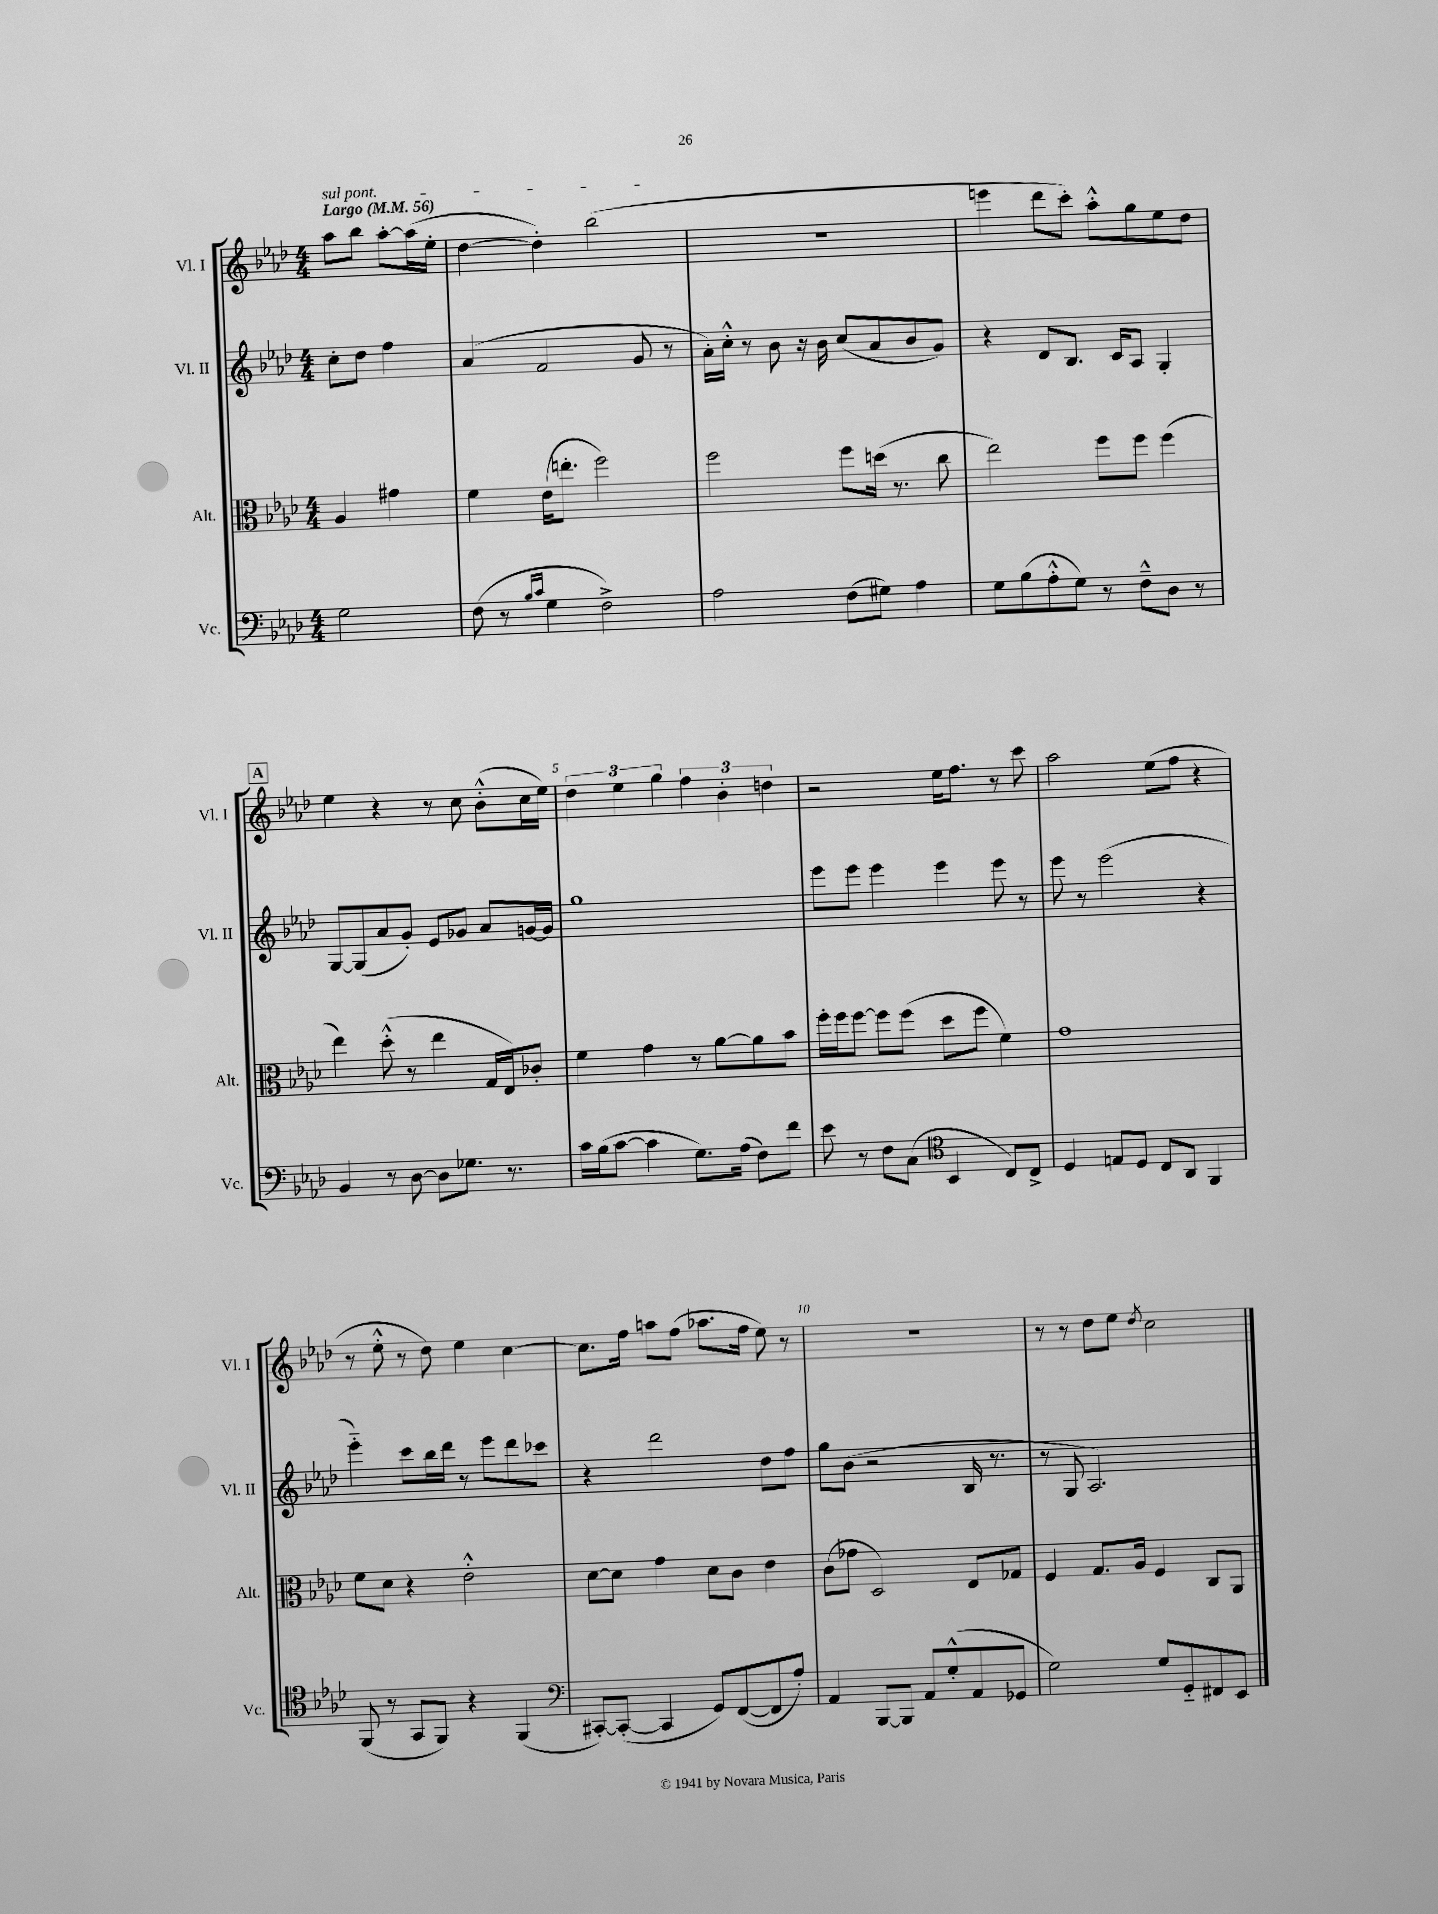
<<
\new StaffGroup <<
\new Staff = "s0" \with { instrumentName = "Vl. I" shortInstrumentName = "Vl. I" } {
    \clef treble \key aes \major \numericTimeSignature \time 4/4 \partial 2 \tempo "Largo" 4 = 56
    \once \override TextSpanner.bound-details.left.text = \markup { \italic "sul pont." } aes''8\startTextSpan bes''8 aes''8~-. aes''16( ees''16-. |
    des''4~ des''4-.) bes''2\stopTextSpan( |
    r1 |
    e'''4 des'''8 c'''8-.) aes''8-.-^ g''8 ees''8 des''8 |
    \mark \markup { \box "A" } ees''4 r4 r8 c''8 bes'8-.-^( c''16 ees''16) |
    \tuplet 3/2 { des''4 ees''4 g''4 } \tuplet 3/2 { f''4 bes'4-. d''4 } |
    r2 ees''16 f''8. r8 c'''8 |
    aes''2 ees''8( f''8 r4 |
    r8 ees''8-.-^ r8 des''8) ees''4 c''4~ |
    c''8. f''16 a''8 f''8( aes''8. f''16 ees''8) r8 |
    R1 |
    r8 r8 des''8 ees''8 \acciaccatura { des''8 } c''2 \bar "|." |
}
\new Staff = "s1" \with { instrumentName = "Vl. II" shortInstrumentName = "Vl. II" } {
    \clef treble \key aes \major \numericTimeSignature \time 4/4 \partial 2
    c''8-. des''8 f''4 |
    aes'4( f'2 g'8 r8 |
    aes'16-.) c''16-.-^ r8 bes'8 r16 bes'16 c''8( aes'8 bes'8 g'8) |
    r4 des'8 bes8. c'16 aes8 g4-. |
    \mark \markup { \box "A" } g8~ g8( aes'8 g'8-.) ees'8 ges'8 aes'8 g'16~ g'16 |
    g''1 |
    ees'''8 ees'''8 ees'''4 ees'''4 ees'''8 r8 |
    ees'''8 r8 ees'''2( r4 |
    ees'''4-_) c'''8 bes''16 des'''16 r8 ees'''8 des'''8 ces'''8 |
    r4 des'''2 des''8 f''8 |
    g''8 bes'8( r2 bes16 r8. |
    r8 g8 aes2.) \bar "|." |
}
\new Staff = "s2" \with { instrumentName = "Alt." shortInstrumentName = "Alt." } {
    \clef alto \key aes \major \numericTimeSignature \time 4/4 \partial 2
    aes4 gis'4 |
    f'4 ees'16( e''8.-. f''2) |
    f''2 f''8 d''16( r8. c''8 |
    ees''2) f''8 f''8 f''4( |
    \mark \markup { \box "A" } ees''4) des''8-.-^( r8 ees''4 g16 ees16) ces'8-. |
    f'4 g'4 r8 aes'8~ aes'8 bes'8 |
    f''16-. f''16 f''8~ f''8 f''8( des''8 f''8 f'4) |
    g'1 |
    f'8 des'8 r4 ees'2-.-^ |
    des'8~ des'8 g'4 des'8 c'8 ees'4 |
    c'8( ges'8 des2) ees8 ges8 |
    f4 g8. aes16 f4 c8 aes,8 \bar "|." |
}
\new Staff = "s3" \with { instrumentName = "Vc." shortInstrumentName = "Vc." } {
    \clef bass \key aes \major \numericTimeSignature \time 4/4 \partial 2
    g2 |
    f8( r8 \grace { bes16 c'16 } g4 f2->) |
    aes2 f8( gis8) aes4 |
    g8 bes8( aes8-.-^ g8) r8 f8---^ des8 r8 |
    \mark \markup { \box "A" } bes,4 r8 des8~ des8 ges8. r8. |
    c'16 bes16( c'8~ c'4 g8.) aes16( f8) f'8 |
    ees'8 r8 f8 c8( \clef tenor bes,4 c8) c8-> |
    des4 e8 des8 c8 aes,8 f,4 |
    f,8( r8 g,8 f,8) r4 f,4( |
    \clef bass cis,8~-.) cis,8~-.( cis,4 g,8) f,8~( f,8 aes8-.) |
    aes,4 bes,,8~ bes,,8 aes,8 g8-.-^( aes,8 ges,8 |
    g2) g8 g,8-_ fis,8 ees,8 \bar "|." |
}
>>
>>
\layout { \context { \Score \override BarNumber.break-visibility = ##(#f #t #t) barNumberVisibility = #(every-nth-bar-number-visible 5) } }
